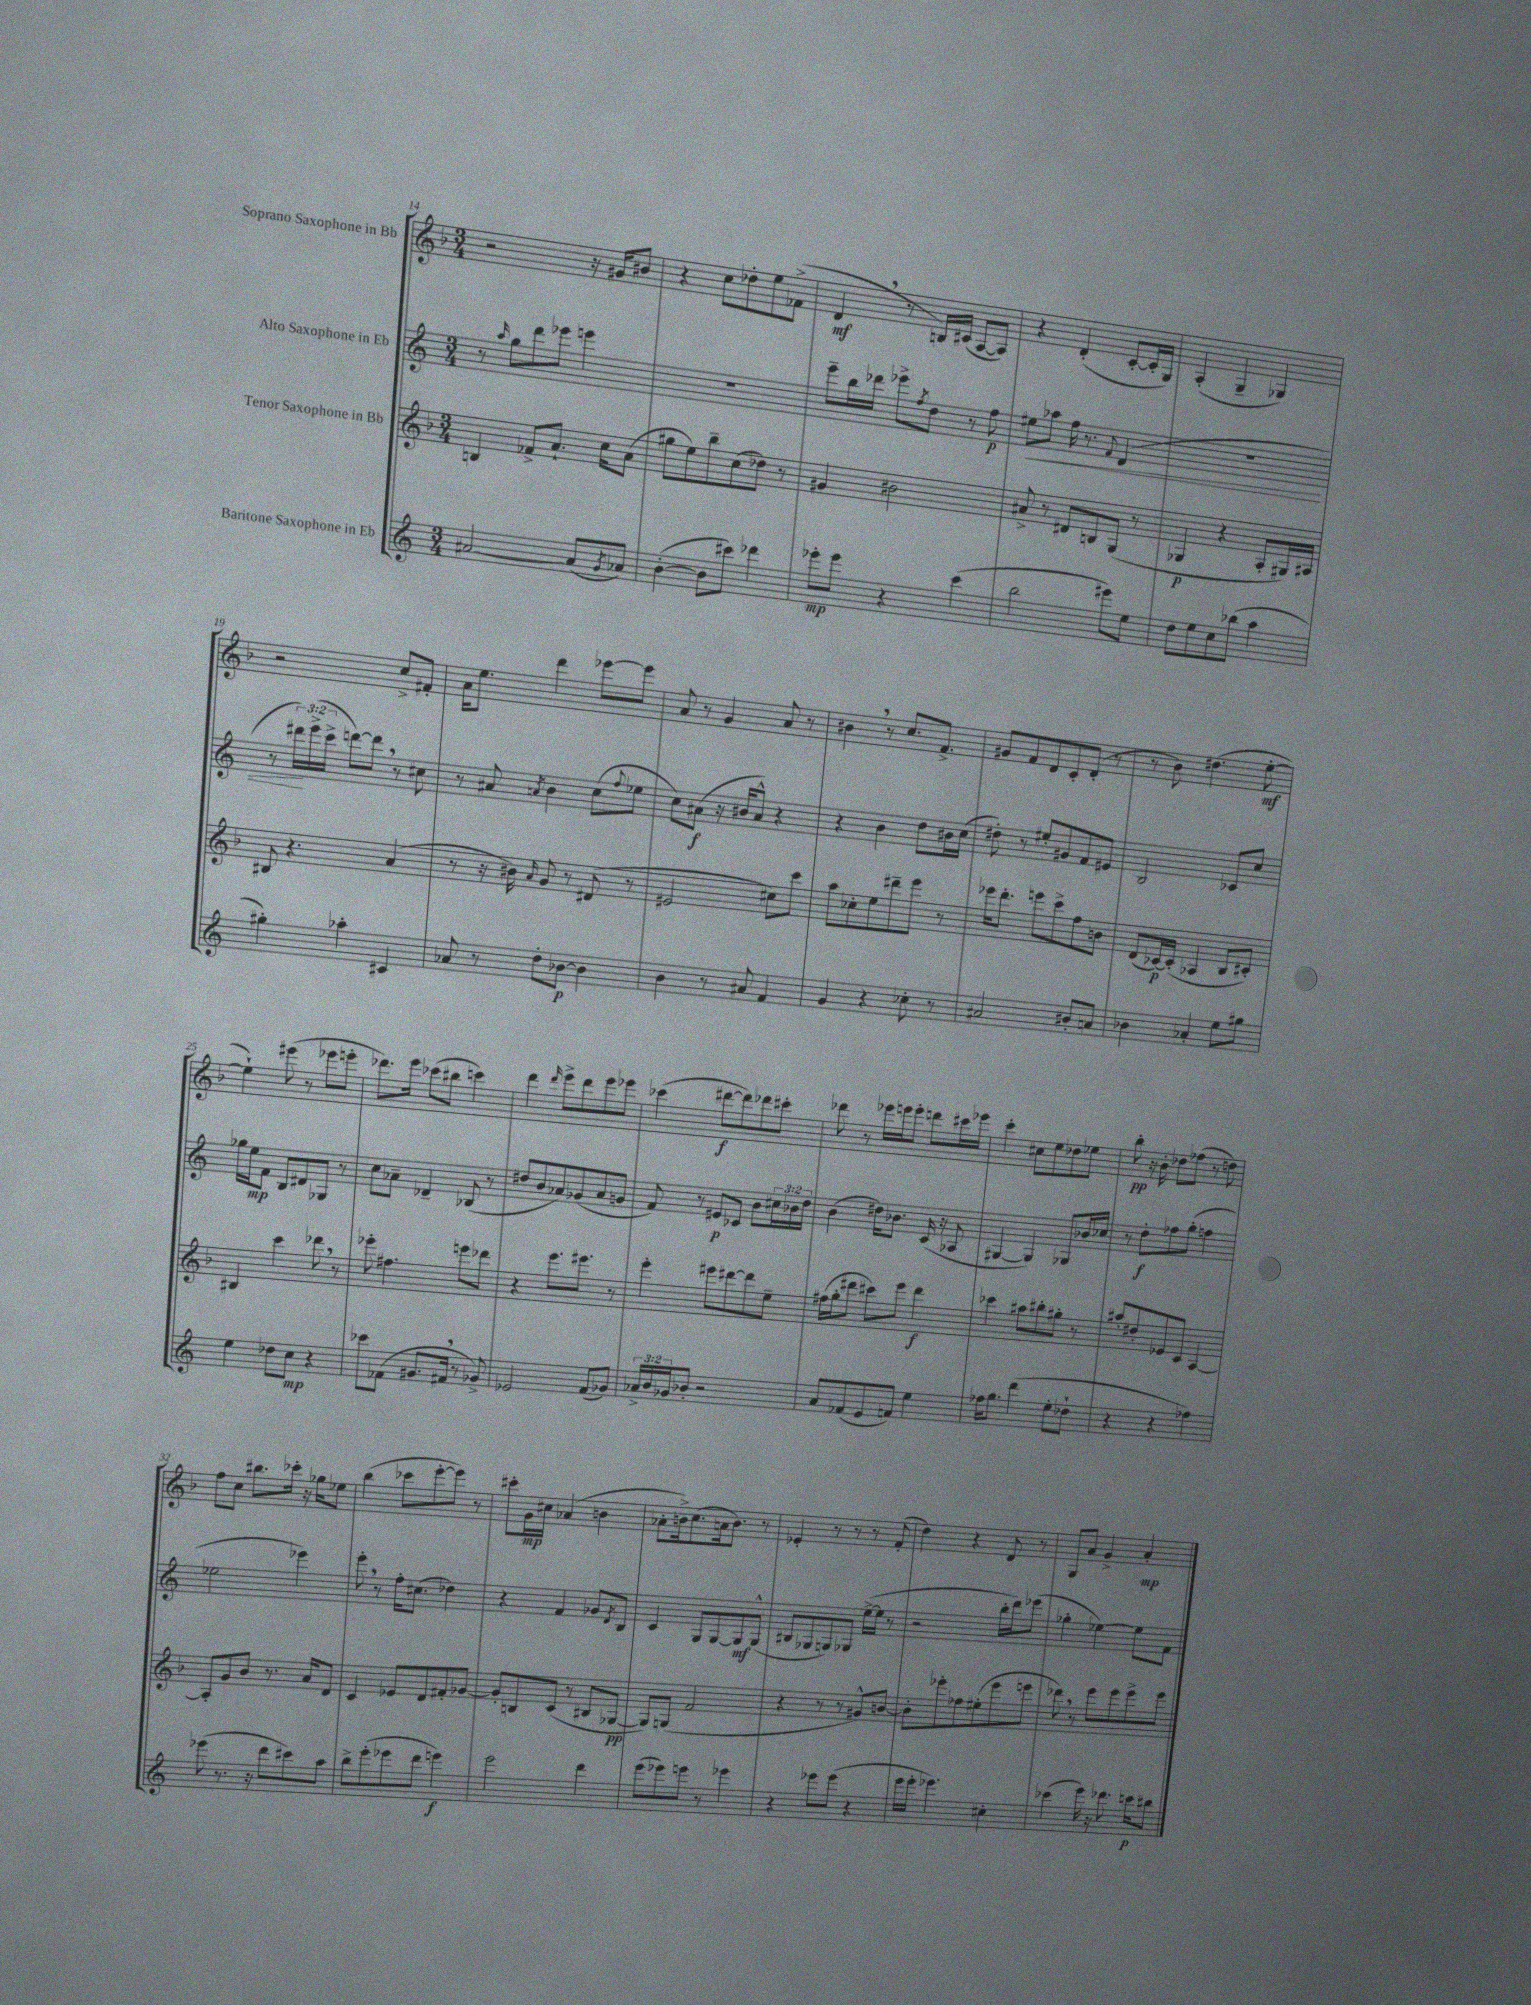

**kern	**kern	**kern	**kern
*staff4	*staff3	*staff2	*staff1
*clefG2	*clefG2	*clefG2	*clefG2
*k[]	*k[b-]	*k[]	*k[b-]
*M3/4	*M3/4	*M3/4	*M3/4
[2a#	4B	8r	2r
.	.	16qqaa	.
.	.	8gg	.
.	8f-^	8ddd	.
.	8.a`	8eee-	.
(8a#]	.	4eee	16r
.	16cc	.	16g#
8qg	.	.	.
8a-)	(8a	.	8b#
=	=	=	=
([4b'	8gg#	2.r	4r
.	8ee)	.	.
8b]	8bb-~	.	8cc
8ccc#)	(8cc	.	8dd-'
4ddd-	8dd-)	.	8ee
.	8r	.	(8f-^
=	=	=	=
8eee-'	4g#	8eee~	4d
8eee-	.	16bb	.
.	.	16ddd-	.
4r	2b#	8eee-^	8r
.	.	8qff	.
.	.	8dd	16B)
.	.	.	(16c#
(4ccc	.	8r	[8A
.	.	8ff	8A])
=	=	=	=
2bb	8a#^	8ee#	4r
.	8r	8aa-	.
.	8d#	16ff	(4d'
.	.	8.r	.
.	8B	.	.
.	.	8qqf	.
8eee#)	(8G	(4d	[8c'
8ee	8r	.	16c']
.	.	.	16G)
=	=	=	=
8dd	4G-	2.r	(4A'
8ee	.	.	.
8cc	4r	.	4G~
(8bb-	.	.	.
4aa	8A'	.	4G-)
.	16G#)	.	.
.	16A#	.	.
=	=	=	=
4gg#')	8B#	8r	2r
.	4.r	24ddd#)	.
.	.	(24eee^	.
.	.	24ccc^	.
4aa-'	.	[8ddd)	.
.	.	8ddd]	.
4c#	(4a	8r	8cc^
.	.	8cc#	8f#'
=	=	=	=
8a-	8r	8r	16a
.	.	.	8.ee
8r	16r	8a#	.
.	16b#)	.	.
.	16qqa	8qa	.
8dd'	8g	4b	4ddd
[8b-	8r	.	.
4b-]	(8d#	(8cc	[8eee-
.	.	8qqff	.
.	8r	8ee-	8eee-]
=	=	=	=
4b	2e#	8cc)	8a
.	.	(8a#	8r
8r	.	16r	4g
.	.	16b#	.
8a#	.	8a#^^)	.
4f	8cc#)	4r	8a
.	8ccc	.	8r
=	=	=	=
4g	8aa	4r	4b#
.	8cc-'	.	.
4r	8ee	4b	8r
.	8ddd#~	.	8.cc
8cc-'	8eee	8dd	.
.	.	.	8.f^
8r	8r	16b#	.
.	.	(16cc	.
=	=	=	=
2a#	16eee-	8dd#')	8g#
.	8.ddd'	.	.
.	.	8r	8f
.	8eee	8ee#'	8d
.	8ccc^	8g#	8c'
8b#'	8ff	8f	(8d'
8a	8b	8e#	8r
=	=	=	=
4b-	(8d	2B	8r
.	[16c-)	.	8b-)
.	(16c-']	.	.
4a-'	4A-	.	(4.dd#
8ee	8B-	8c-	.
8gg#	8c#')	8cc	[8ee'
=	=	=	=
4ee	4B#	16gg-	4ee`])
.	.	16ee	.
.	.	8f	.
8dd-	4ccc	8B	(8eee#
8cc	.	8d#	8r
4r	8ddd-	8G-	8eee-
.	8r	8r	8eee'
=	=	=	=
8ccc-	8eee-'	8cc	8.ddd-)
(8f-	4.ff#	8a-~	.
.	.	.	16eee
8.g#	.	4d-~	(8ccc-
.	.	.	8bb#
16f#	.	.	.
8r	8eee	(8B-	4ccc)
8g-^)	8ddd-	8r	.
=	=	=	=
2e-	4r	8dd#	4ddd
.	.	8b	.
.	.	.	16qqddd
.	8.eee	8a-)	8eee^
.	.	(8g-	8ddd
.	8.eee#	.	.
(8f	.	8a-	8eee
8g-)	8r	8g	8eee-
=	=	=	=
24a-^	4eee'	8f)	(4ccc-
24b	.	.	.
24g-	.	.	.
8b-'	.	8r	.
2r	8eee#	8e#	[8ddd#
.	[8ddd#	8c-	8ddd#])
.	8ddd#]	8b	8ddd-
.	8ee~	24cc#	8ccc#'
.	.	24b-	.
.	.	24dd	.
=	=	=	=
8a	(16ff#	(4b	8ddd-
.	16gg'	.	.
(8f-	8ddd#	.	8r
8e	8ccc#)	16dd#)	16eee-
.	.	8.b-	16eee
8f)	8eee	.	8eee'
4ee	4ddd#	(16c	8ddd
.	.	16r	.
.	.	8A-	16ccc#
.	.	.	16eee-
=	=	=	=
16ff-	4ccc-	[4G#	4ccc'
8.gg	.	.	.
(4ddd	8aa#	4G#])	8cc#
.	8bb#'	.	8ee
8ee'	8gg#'	8G-	8dd-
8dd-`	8r	16b-	8ee-
.	.	16cc-	.
=	=	=	=
4r	8aa#'	8r	8bb-'
.	8dd#'	8dd'	16r
.	.	.	16b-'
4r	8e-	8ff-	8dd-
.	8c	(8gg'	(8ff-
4ff-)	[4A	4ff	8r
.	.	.	8dd)
=	=	=	=
(8eee-	8A']	2ee-	8ff
8.r	8g	.	8cc
.	8b-	.	8.bb#
16r	.	.	.
8ddd	8.r	.	.
.	.	.	16ccc-'
8ccc#)	.	4eee-)	16r
.	16a	.	16gg-
8aa	8d	.	8ee-
=	=	=	=
8bb^	4c	8eee'	(4bb-
(8eee'	.	8r	.
8eee-	8e-	16ff'	8ccc-
.	.	(8.cc#	.
8ddd	8d	.	[8eee'
4eee)	8f#'	4dd-)	8eee])
.	[8g-	.	8r
=	=	=	=
2eee	8g-']	4r	8ccc#'
.	8B	.	16g
.	.	.	16cc#
.	(8c	4f	(4a-
.	8r	.	.
4ddd	8B#	8g-	4b
.	.	8qd	.
.	[8G-	8B	.
=	=	=	=
(8eee	8G-])	4c	8a-'
8eee-)	(8G	.	16b^)
.	.	.	(8.cc
8eee	2f	8G	.
8r	.	[8G	16a
.	.	.	8.b)
4eee-	.	8G]	.
.	.	(8G^^	8r
=	=	=	=
4r	4r	8B#	4e-'
.	.	8G-	.
8eee-	8r	8G)	8r
(8eee-	8r	8G-	8r
4r	8g#^^)	([16ee^	8r
.	.	16ee]	.
.	[8b	8r	(8f'
=	=	=	=
16eee	8b']	2r	4dd)
16eee'	.	.	.
4.eee-)	8eee-'	.	.
.	8ff-	.	4r
.	(8ee#'	.	.
4cc#'	8eee-	16bb'	8d
.	.	16ddd)	.
.	8eee	(8eee-	8r
=	=	=	=
(4ccc-	8ddd-)	4gg-'	8G
.	8r	.	8a
16eee)	8eee	[4ee-)	4g^
16r	.	.	.
8.ddd-	8eee	.	.
.	8eee^	8ee-]	4a'
16ccc	.	.	.
8bb#	8eee	8f	.
==	==	==	==
*-	*-	*-	*-
